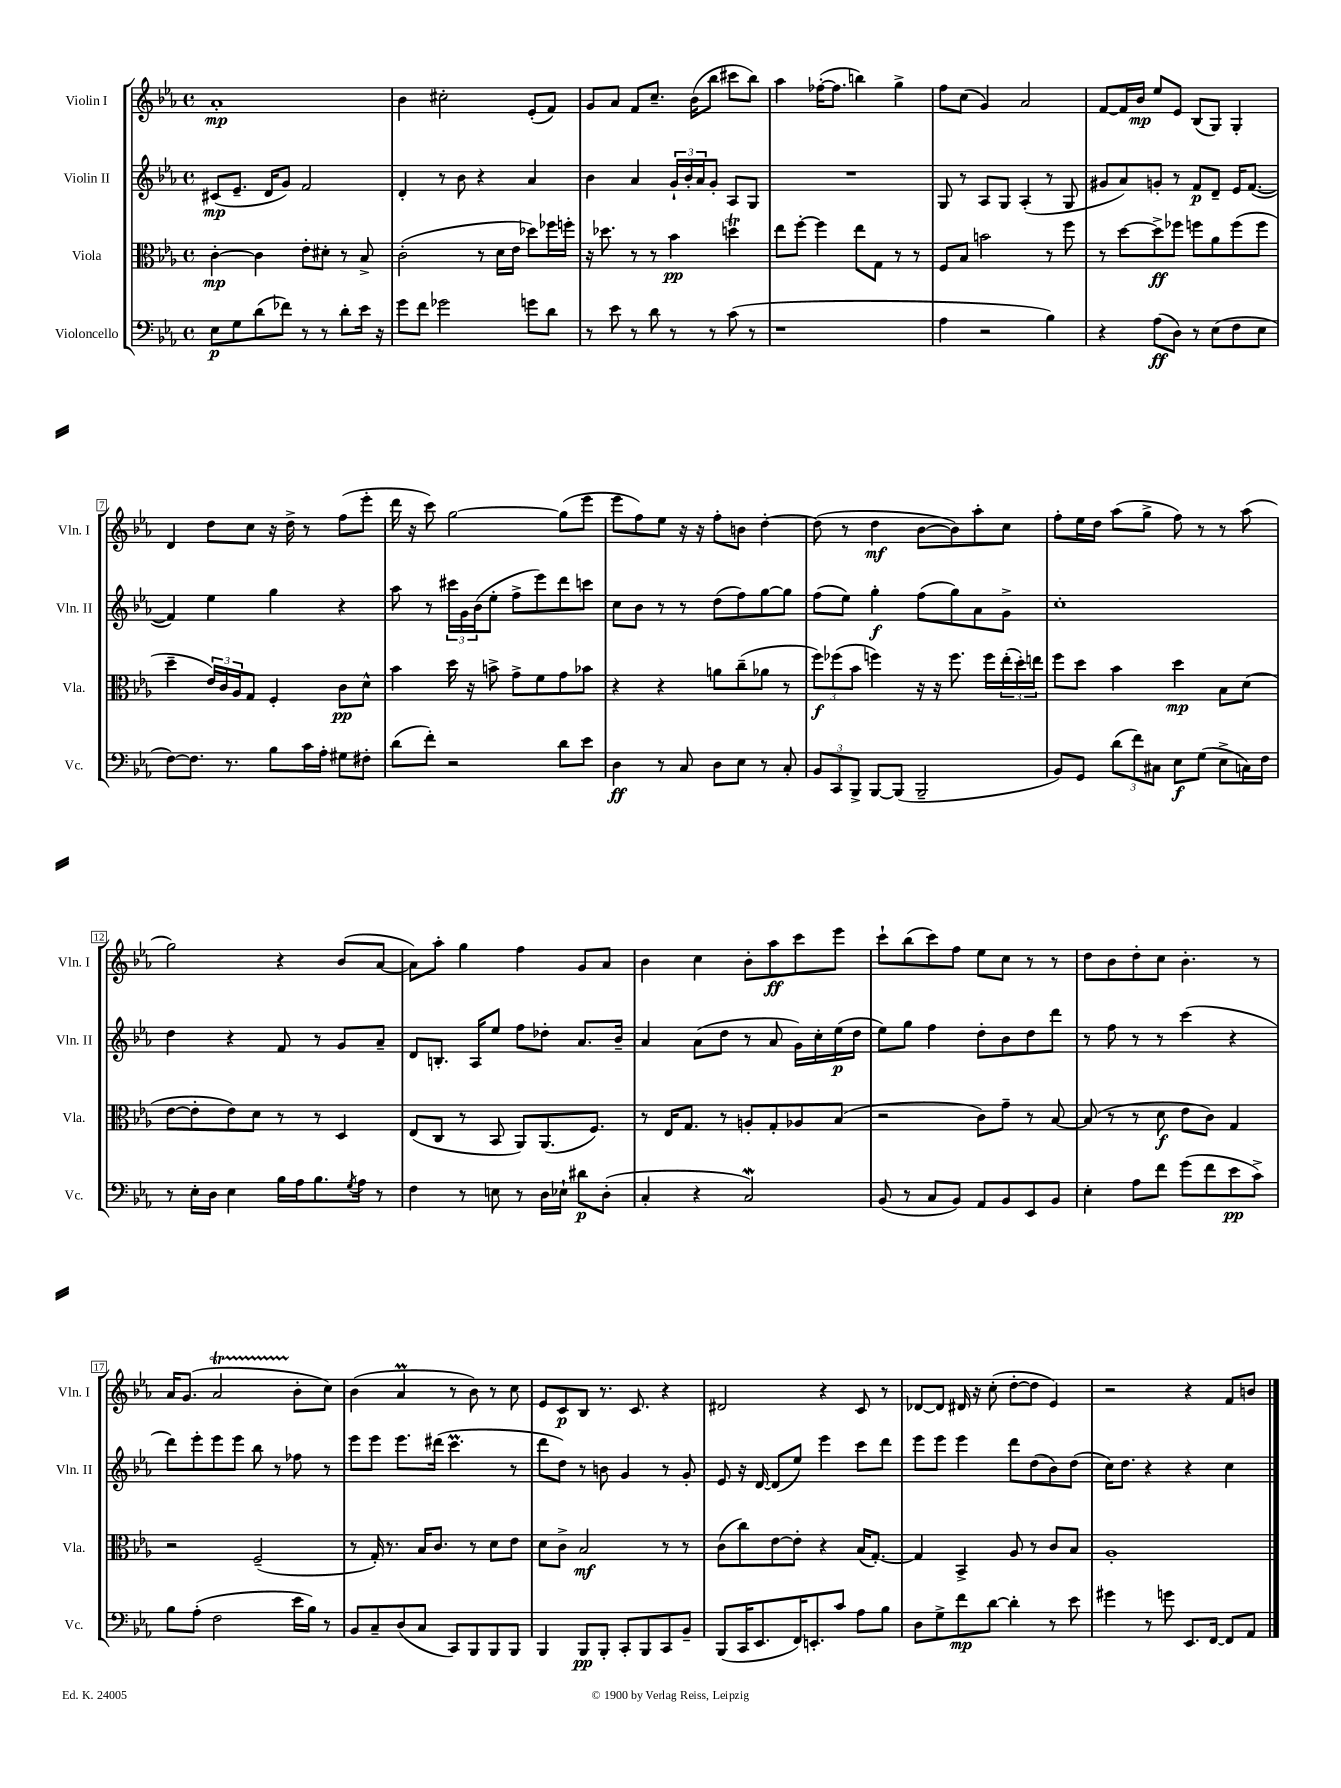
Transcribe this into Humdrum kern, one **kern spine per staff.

**kern	**kern	**kern	**kern
*staff4	*staff3	*staff2	*staff1
*clefF4	*clefC3	*clefG2	*clefG2
*k[b-e-a-]	*k[b-e-a-]	*k[b-e-a-]	*k[b-e-a-]
*M4/4	*M4/4	*M4/4	*M4/4
*met(c)	*met(c)	*met(c)	*met(c)
8E-	[4c'	(8c#	1a-'
8G	.	8.e-~	.
(8d	4c]	.	.
.	.	16d	.
8f-)	.	8g)	.
8r	8e-'	2f	.
8r	8d#'	.	.
8d'	8r	.	.
16e-	8B-^	.	.
16r	.	.	.
=	=	=	=
8g	(2c'	4d'	4b-
8f	.	.	.
2g-	.	8r	2cc#'
.	.	8b-	.
.	8r	4r	.
.	16d	.	.
.	16e-	.	.
8g	8dd-)	4a-	(8e-'
8d	16ff-	.	8f)
.	16ff'	.	.
=	=	=	=
8r	16r	4b-	8g
.	8.dd-	.	.
8e-	.	.	8a-
8r	8r	4a-	8f
8d	8r	.	8.cc~
8r	4b-	24g`	.
.	.	24b-'	.
.	.	.	(16b-
.	.	24a-	.
8r	.	8g'	8bb-
(8c	4dd	8A-	8ccc#
8r	.	8G	8bb-)
=	=	=	=
1r	8ee-	1r	4aa-
.	[8ff'	.	.
.	4ff]	.	([16ff-'
.	.	.	8.ff-]
.	8ee-	.	4bb)
.	8G	.	.
.	8r	.	4gg^
.	8r	.	.
=	=	=	=
4A-	8F	8G	8ff
.	8B-	8r	(8cc
2r	2b	8A-	4g)
.	.	8G	.
.	.	(4A-'	2a-
4B-)	8r	8r	.
.	8ff	8G	.
=	=	=	=
4r	8r	8g#	[8f
.	[8dd	8a-)	16f]
.	.	.	16b-
(8A-	8dd^]	8g'	8ee-
8D)	8ff-	8r	8e-
8r	8ff	8f	(8B-
(8E-	8a-	8d~	8G)
8F	(8ff	16e-	4G'
.	.	([8.f	.
8E-	8ff	.	.
=	=	=	=
[8F)	4dd~	4f])	4d
8.F]	.	.	.
.	24e-)	4ee-	8dd
.	24c	.	.
8.r	.	.	.
.	24A-	.	.
.	8G	.	8cc
8B-	4F'	4gg	16r
.	.	.	16dd^
16c	.	.	8r
16A-'	.	.	.
8G#	8c	4r	(8ff
8F#'	8d^^	.	8eee-'
=	=	=	=
(8d	4b-	8aa-	16ddd
.	.	.	16r
8f')	.	8r	8ccc)
2r	16dd	24ccc#	[2gg
.	.	24g	.
.	16r	.	.
.	.	(24b-	.
.	8b^	8ee-'	.
.	8g^	8ff^	.
.	8f	8eee-)	.
8d	8g	8ddd	(8gg]
8e-	8b-	8ccc	8eee-
=	=	=	=
4D	4r	8cc	8eee-
.	.	8b-	8ff)
8r	4r	8r	8ee-
8C	.	8r	16r
.	.	.	16r
8D	8a	(8dd	8ff'
8E-	(8cc~	8ff)	8b
8r	8a-	[8gg	[4dd'
8C'	8r	8gg]	.
=	=	=	=
12BB-	12ff)	(8ff	(8dd]
12CC	(12ff-	.	.
.	.	8ee-)	8r
12BBB-^	12b-	.	.
[8BBB-	4ff)	4gg'	4dd
(8BBB-]	.	.	.
2BBB-~	16r	(8ff	[8b-
.	16r	.	.
.	8.ff	8gg)	8b-])
.	.	8a-	8aa-'
.	16ff	.	.
.	(24ee-'	8g^	8cc
.	24dd')	.	.
.	24ee	.	.
=	=	=	=
8BB-)	8ff	1cc'	8ff'
8GG	8dd	.	16ee-
.	.	.	16dd
(12d	4b-	.	(8aa-
12f)	.	.	.
.	.	.	8gg^
12C#	.	.	.
8E-	4dd	.	8ff)
(8G	.	.	8r
8E-^	8B-	.	8r
16C)	(8d	.	(8aa-
16F	.	.	.
=	=	=	=
8r	[8e-	4dd	2gg)
16E-'	8e-']	.	.
16D	.	.	.
4E-	8e-)	4r	.
.	8d	.	.
16B-	8r	8f	4r
16A-	.	.	.
8.B-	8r	8r	.
.	4D	8g	(8b-
8qG	.	.	.
16A-	.	.	.
8r	.	8a-~	[8a-
=	=	=	=
4F	(8E-	8d	8a-])
.	8C	8.B'	8aa-'
8r	8r	.	4gg
.	.	16A-	.
8E	8BB-	8ee-	.
8r	8AA-)	8ff	4ff
16D	(8.AA-	8dd-'	.
16E-`	.	.	.
8d#	.	8.a-	8g
.	8.F)	.	.
(8D'	.	.	8a-
.	.	16b-~	.
=	=	=	=
4C'	8r	4a-	4b-
.	16E-	.	.
.	8.G	.	.
4r	.	(8a-	4cc
.	8r	8dd	.
2C)	8A'	8r	8b-'
.	8G'	8a-	8aa-
.	8A-	16g)	8ccc
.	.	16cc'	.
.	(8B-	(16ee-	8eee-
.	.	16dd	.
=	=	=	=
(8BB-	2r	8ee-)	8ccc`
8r	.	8gg	(8bb-
8C	.	4ff	8ccc)
8BB-)	.	.	8ff
8AA-	8c)	8dd'	8ee-
8BB-	8g~	8b-	8cc
8EE-	8r	8dd	8r
8BB-	[8B-	8ddd	8r
=	=	=	=
4E-'	(8B-]	8r	8dd
.	8r	8ff	8b-
8A-	8r	8r	8dd'
8f	8d	8r	8cc
(8g	8e-	(4ccc	4.b-'
8f	8c)	.	.
8e-	4G	4r	.
8c^)	.	.	8r
=	=	=	=
8B-	2r	8ddd)	16a-
.	.	.	(8.g
(8A-'	.	8eee-'	.
2F	.	8eee-	2a-
.	.	8eee-	.
.	(2F~	8bb-	.
.	.	8r	.
16e-	.	8ff-	8b-'
16B-)	.	.	.
8r	.	8r	8cc)
=	=	=	=
8BB-	8r	8eee-	(4b-
8C~	16G')	8eee-	.
.	8.r	.	.
(8D	.	8.eee-	4a-
8C	16B-	.	.
.	8.c	(16ddd#	.
8CC)	.	4.ccc	8r
8BBB-	8r	.	8b-)
8BBB-	8d	.	8r
8BBB-	8e-	8r	8cc
=	=	=	=
4BBB-	8d	8ddd	8e-
.	8c^	8dd)	8c
8BBB-	2B-	8r	8B-
8BBB-'	.	8b	8.r
8CC'	.	4g	.
.	.	.	8.c
8BBB-	.	.	.
8CC	8r	8r	4r
8BB-~	8r	8g'	.
=	=	=	=
(8BBB-	(8c	8e-	2d#
16CC	8cc)	16r	.
8.EE-	.	[16d	.
.	[8e-	(8d]	.
16FF)	8e-']	8ee-)	.
8.EE'	.	.	.
.	4r	4eee-	4r
8c	.	.	.
8A-	(16B-	8ccc	8c
.	[8.G')	.	.
8B-	.	8ddd	8r
=	=	=	=
8D	4G]	8eee-	[8d-
8G^	.	8eee-	8d-]
8f	4BB-^	4eee-	16d#
.	.	.	16r
[8d	.	.	(8cc'
4d']	8A-	8ddd	[8dd'
.	8r	(8dd	8dd]
8r	8c	8b-)	4e-)
8e-	8B-	(8dd	.
=	=	=	=
4g#	1A-'	16cc)	2r
.	.	8.dd	.
8r	.	4r	.
8g	.	.	.
8.EE-	.	4r	4r
[16FF	.	.	.
8FF]	.	4cc	8f
8AA-	.	.	8b
==	==	==	==
*-	*-	*-	*-
